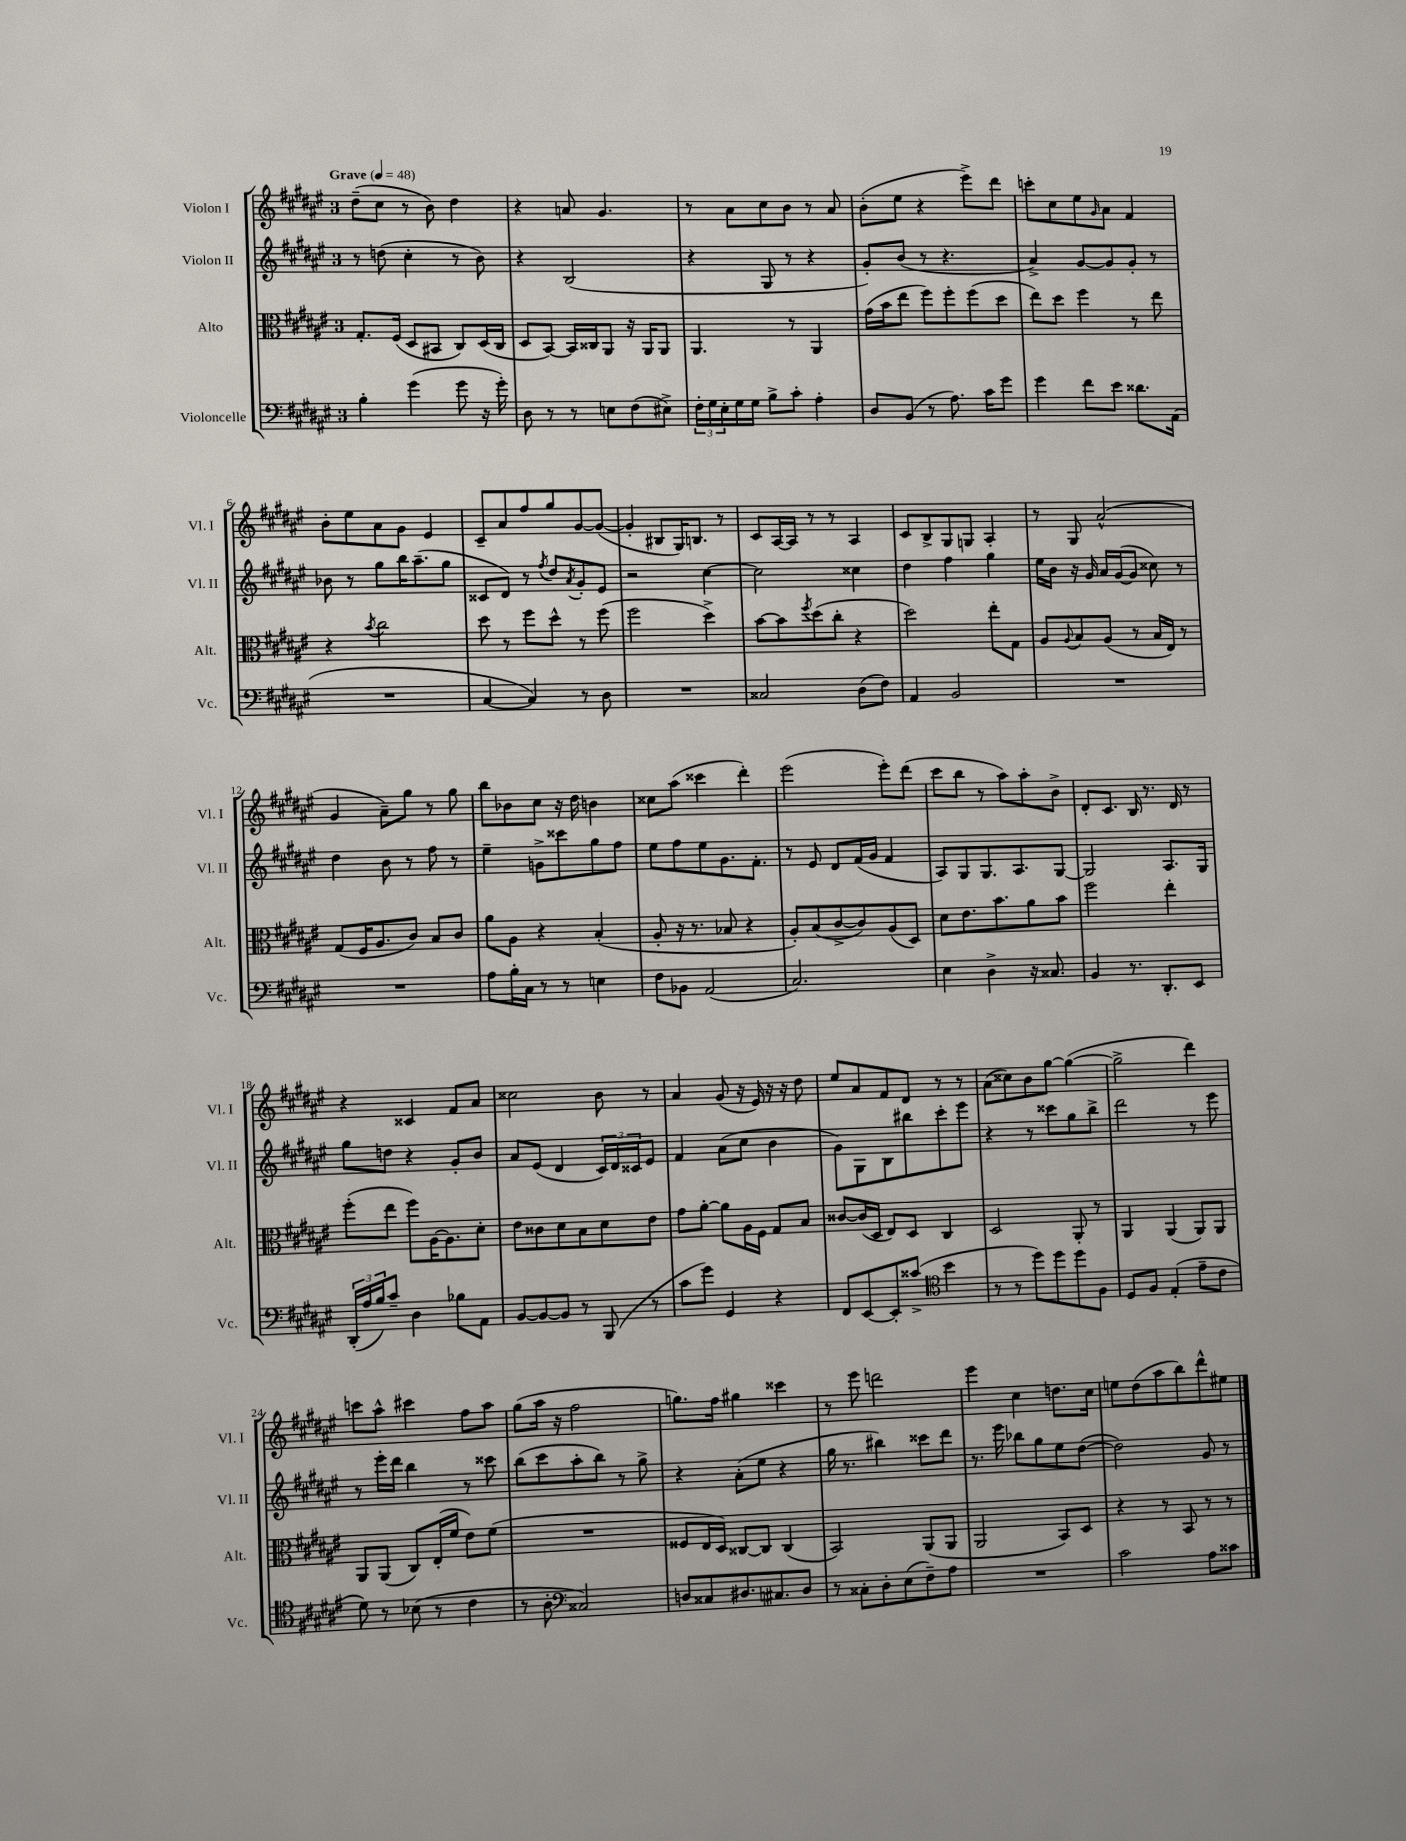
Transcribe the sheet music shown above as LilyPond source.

<<
\new StaffGroup <<
\new Staff = "s0" \with { instrumentName = "Violon I" shortInstrumentName = "Vl. I" } {
    \clef treble \key fis \major \once \override Staff.TimeSignature.style = #'single-digit \time 3/4 \tempo "Grave" 4 = 48
    dis''8--( cis''8 r8 b'8) dis''4 |
    r4 a'8 gis'4. |
    r8 ais'8 cis''8 b'8 r8 ais'8 |
    b'8-.( eis''8 r4 eis'''8->) dis'''8 |
    c'''8-. cis''8 eis''8 \grace { gis'16 } ais'8 fis'4 |
    b'8-. eis''8 ais'8 gis'8 eis'4 |
    cis'8-- ais'8 fis''8 gis''8 gis'8~ gis'8~( |
    gis'4-. bis8 gis16) b8. r8 |
    cis'8 ais16~ ais16 r8 r8 ais4 |
    cis'8 b8-> gis8 g8 ais4-. |
    r8 gis8 ais'2-^( |
    gis'4 ais'8--) gis''8 r8 gis''8 |
    b''8 bes'8 cis''8 r16 dis''16 b'4 |
    cisis''8 ais''8( cisis'''4 dis'''4-.) |
    eis'''2( eis'''8-.) dis'''8( |
    cis'''8 b''8 r8 ais''8) ais''8-. b'8-> |
    dis'8-. cis'8. b16 r8. dis'16 r8 |
    r4 cisis'4 fis'8 ais'8 |
    cisis''2 b'8 r8 |
    ais'4 gis'8( r16 eis'16) r16 r16 dis''8 |
    eis''8 ais'8 fis'8 dis'8 r8 r8 |
    ais'8( cisis''8) b'8 gis''8~ gis''4~( |
    gis''2-> dis'''4) |
    c'''8 ais''8-^ cis'''4 fis''8 ais''8 |
    gis''8( ais''16 r16 fis''2 |
    g''8.) fis''16 gis''4 cisis'''4 |
    r8 eis'''8 d'''2 |
    eis'''4 cis''4 d''8. cis''16 |
    e''8 dis''8( ais''8 b''8) dis'''8-^ eis''8 \bar "|." |
}
\new Staff = "s1" \with { instrumentName = "Violon II" shortInstrumentName = "Vl. II" } {
    \clef treble \key fis \major \once \override Staff.TimeSignature.style = #'single-digit \time 3/4
    r8 d''8( cis''4-. r8 b'8) |
    r4 b2( |
    r4 gis8 r8 r4 |
    gis'8-.) b'8( r8 r4. |
    ais'4->) gis'8~ gis'8 gis'8-. r8 |
    bes'8 r8 gis''8 b''16 ais''8.--( gis''8 |
    cisis'8 dis'8) r8 \acciaccatura { fis''8 } dis''8 \acciaccatura { ais'8 } gis'8-. eis'8 |
    r2 cis''4~ |
    cis''2 cisis''4 |
    dis''4 fis''4 gis''4 |
    eis''16 b'16 r16 gis'16 ais'16 gis'16~( gis'8 cisis''8) r8 |
    dis''4 b'8 r8 fis''8 r8 |
    eis''4-- g'8-> cisis'''8 gis''8 fis''8 |
    eis''8 fis''8 eis''8 gis'8. fis'8.-. |
    r8 eis'8 dis'8 fis'16( gis'16 fis'4 |
    ais8) gis8 gis8. ais8. gis8~ |
    gis2 ais8. gis16 |
    gis''8 d''8 r4 gis'8-. b'8 |
    ais'8 eis'8( dis'4 \tuplet 3/2 { cis'16) dis'16 cisis'16 } eis'8 |
    fis'4 ais'8( cis''8 b'4 |
    gis'8) gis8 b8 bis''8 cis'''8-. eis'''8 |
    r4 r8 cisis'''8 gis''8 b''8-> |
    dis'''2 r8 eis'''8 |
    r8 eis'''16-. dis'''16 b''4 r8 cisis'''8 |
    b''8( cis'''8 ais''8-. b''8) r8 gis''8-> |
    r4 ais'8-.( eis''8 r4 |
    gis''16 r8. bis''4) cisis'''8 dis'''8 |
    r8. eis'''16 bes''8 gis''8 eis''8 dis''8~( |
    dis''2) gis'8 r8 \bar "|." |
}
\new Staff = "s2" \with { instrumentName = "Alto" shortInstrumentName = "Alt." } {
    \clef alto \key fis \major \once \override Staff.TimeSignature.style = #'single-digit \time 3/4
    gis8.-. fis16( dis8 bis,8 cis8) dis16( cis16 |
    dis8 b,8~) b,16 cisis16 ais,8 r16 ais,16 ais,8 |
    ais,4. r8 ais,4 |
    gis'16( b'16 eis''8 fis''8) fis''8-. fis''8( dis''8 |
    eis''8) dis''8 fis''4 r8 eis''8 |
    r4 \acciaccatura { b'8 } cis''2 |
    dis''8 r8 fis''8 dis''8-^ r8 fis''8( |
    fis''2 dis''4->) |
    b'8~ b'8 \acciaccatura { fis''8 } dis''8( cis''8-. r4 |
    dis''2) eis''8-. gis8 |
    ais8 \appoggiatura { ais8 } b8 ais8( r8 b16 eis16) r8 |
    gis8( fis16 ais8. cis'8) b8 cis'8 |
    ais'8 ais8 r4 b4-.( |
    ais8-. r16 r8. bes8 r4 |
    ais8-.) b8( cis'8~-> cis'8) ais8( dis8) |
    dis'8 eis'8. b'8. ais'8 b'8 |
    fis''2 eis''4-. |
    fis''8-.( eis''8 fis''8) ais16~ ais8. dis'8-. |
    eis'8 cisis'8 dis'8 b8 dis'8 eis'8 |
    gis'8 ais'8~-. ais'8 ais16 fis16 gis8 b8 |
    cisis'8~ cisis'16( dis16 eis8) dis8 cis4 |
    dis2 ais,8-. r8 |
    ais,4 ais,4( ais,8) ais,8 |
    ais,8 ais,8( cis8) eis16-.( fis'16 eis'8) fis'8( |
    R2. |
    fisis8 eis16 dis16) cisis8~ cisis8 cisis4( |
    b,2) ais,8( ais,8 |
    ais,2 b,8) dis8 |
    r4 r8 b,8 r8 r8 \bar "|." |
}
\new Staff = "s3" \with { instrumentName = "Violoncelle" shortInstrumentName = "Vc." } {
    \clef bass \key fis \major \once \override Staff.TimeSignature.style = #'single-digit \time 3/4
    b4-. gis'4( gis'8 r16 gis'16-.) |
    dis8 r8 r8 e8 fis8( eis8->) |
    \tuplet 3/2 { fis16-. gis16 eis16-. } gis16 gis16 b8-> cis'8-. ais4-. |
    dis8 b,8( r8 ais8.) cis'16 gis'8 |
    gis'4 fis'8 eis'8 disis'8. ais,16( |
    R2. |
    cis4~ cis4) r8 dis8 |
    R2. |
    cisis2 dis8( fis8) |
    ais,4 b,2 |
    R2. |
    R2. |
    ais8 b16-. cis16 r8 r8 e4 |
    fis8 bes,8 ais,2( |
    cis2.) |
    eis4 dis4-> r16 cisis8. |
    b,4 r8. dis,8.-. eis,8 |
    \tuplet 3/2 { dis,16-.( ais16 b16) } cis'8-- dis4 bes8 ais,8 |
    b,8~ b,8~ b,8 r8 b,,8( r8 |
    cis'8 gis'8) gis,4 r4 |
    fis,8 eis,8~ eis,8-. cisis'8->( \clef tenor b'4 |
    r8 r8 dis''8) dis''8 dis''8 fis8 |
    dis8 fis8 eis4-.( eis'8-- cis'8 |
    dis'8) r8 bes8( r8 cis'4 |
    r8 ais8-. \clef bass cisis2) |
    d8 cisis8 dis8. cis8. dis8 |
    r8 cisis8-. dis8-. eis8( fis8--) ais8 |
    R2. |
    cis'2 ais8 cisis'8 \bar "|." |
}
>>
>>
